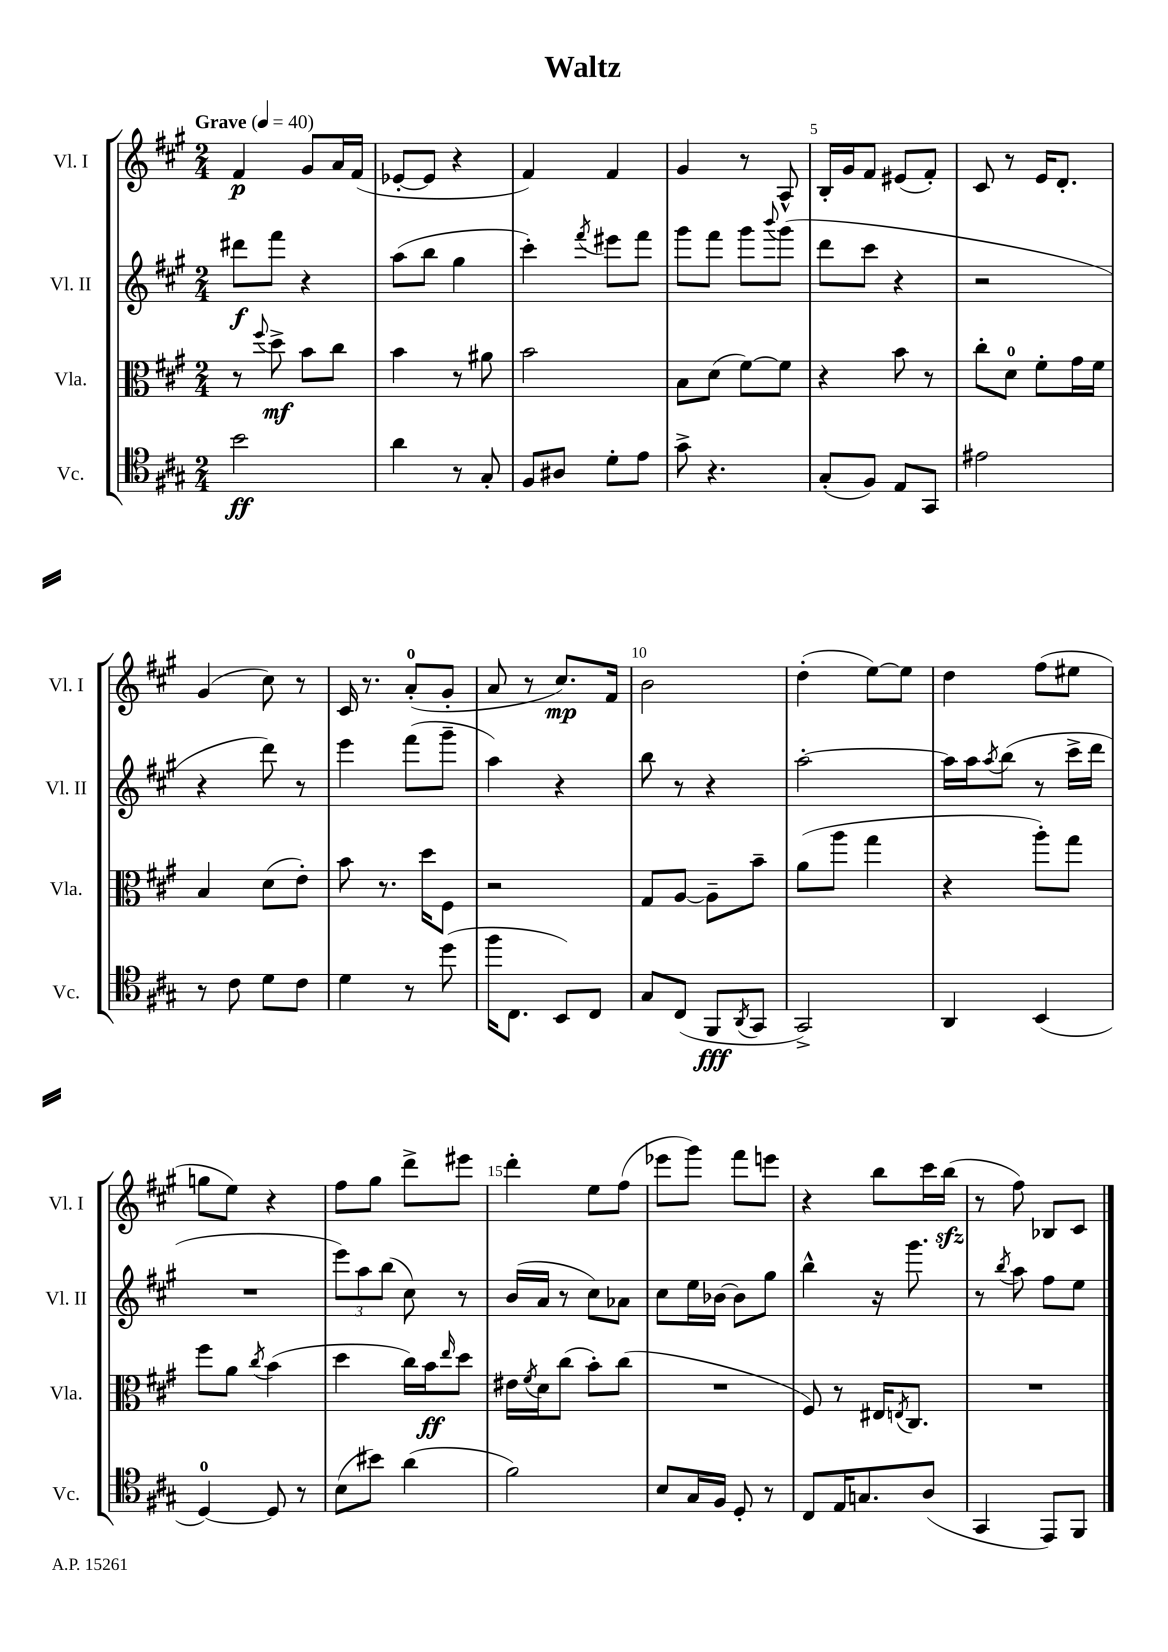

**kern	**kern	**kern	**kern
*staff4	*staff3	*staff2	*staff1
*clefC4	*clefC3	*clefG2	*clefG2
*k[f#c#g#]	*k[f#c#g#]	*k[f#c#g#]	*k[f#c#g#]
*M2/4	*M2/4	*M2/4	*M2/4
*MM40	*MM40	*MM40	*MM40
2b	8r	8ddd#	4f#
.	8qqff#	.	.
.	8dd^	8fff#	.
.	8b	4r	8g#
.	8cc#	.	16a
.	.	.	(16f#
=	=	=	=
4a	4b	(8aa	[8e-'
.	.	8bb	8e-]
8r	8r	4gg#	4r
8G#'	8a#	.	.
=	=	=	=
8F#	2b	4ccc#')	4f#)
8A#	.	.	.
.	.	8qfff#	.
8d'	.	8eee#	4f#
8e	.	8fff#	.
=	=	=	=
8g#^	8B	8ggg#	4g#
4.r	(8d	8fff#	.
.	[8f#)	8ggg#	8r
.	.	8qqbbb	.
.	8f#]	(8ggg#	8A^^
=	=	=	=
(8G#'	4r	8ddd	16B'
.	.	.	16g#
8F#)	.	8ccc#	8f#
8E	8b	4r	(8e#
8GG#	8r	.	8f#')
=	=	=	=
2e#	8cc#'	2r	8c#
.	8d	.	8r
.	8f#'	.	16e
.	.	.	8.d'
.	16g#	.	.
.	16f#	.	.
=	=	=	=
8r	4B	4r	(4g#
8c#	.	.	.
8d	(8d	8ddd)	8cc#)
8c#	8e')	8r	8r
=	=	=	=
4d	8b	4eee	16c#
.	.	.	8.r
.	8.r	.	.
8r	.	(8fff#	(8a'
.	16dd	.	.
(8dd	8F#	8ggg#~	8g#'
=	=	=	=
16ff#	2r	4aa)	8a
8.C#	.	.	.
.	.	.	8r
8BB)	.	4r	8.cc#)
8C#	.	.	.
.	.	.	16f#
=	=	=	=
8G#	8G#	8bb	2b
(8C#	[8A	8r	.
8FF#	8A~]	4r	.
8qAA	.	.	.
8GG#	8b~	.	.
=	=	=	=
2GG#^)	(8a	[2aa'	(4dd'
.	8aa	.	.
.	4gg#	.	[8ee)
.	.	.	8ee]
=	=	=	=
4AA	4r	16aa]	4dd
.	.	16aa	.
.	.	8qaa	.
.	.	(8bb	.
(4BB	8aa')	8r	(8ff#
.	8gg#	16ccc#^	8ee#
.	.	16ddd	.
=	=	=	=
[4D)	8ff#	2r	8gg
.	8a	.	8ee)
.	8qcc#	.	.
8D]	(4b	.	4r
8r	.	.	.
=	=	=	=
(8B	4dd	12eee)	8ff#
.	.	12aa	.
8b#)	.	.	8gg#
.	.	(12bb	.
(4a	16cc#)	8cc#)	8ddd^
.	16b	.	.
.	16qqee	.	.
.	8dd	8r	8eee#
=	=	=	=
2f#)	16e#	(16b	4ddd'
.	8qf#	.	.
.	16d	16a	.
.	(8cc#	8r	.
.	8b')	8cc#)	8ee
.	(8cc#	8a-	(8ff#
=	=	=	=
8B	2r	8cc#	8eee-
16G#	.	16ee	8ggg#)
16F#	.	[16b-	.
8D'	.	8b-]	8fff#
8r	.	8gg#	8eee
=	=	=	=
8C#	8F#)	4bb^^	4r
16E	8r	.	.
8.G	.	.	.
.	16E#	16r	8bb
.	8qE	.	.
.	8.C#	8.ggg#	.
(8A	.	.	16ccc#
.	.	.	(16bb
=	=	=	=
4GG#	2r	8r	8r
.	.	8qbb	.
.	.	8aa	8ff#)
8EE)	.	8ff#	8B-
8FF#	.	8ee	8c#
==	==	==	==
*-	*-	*-	*-
